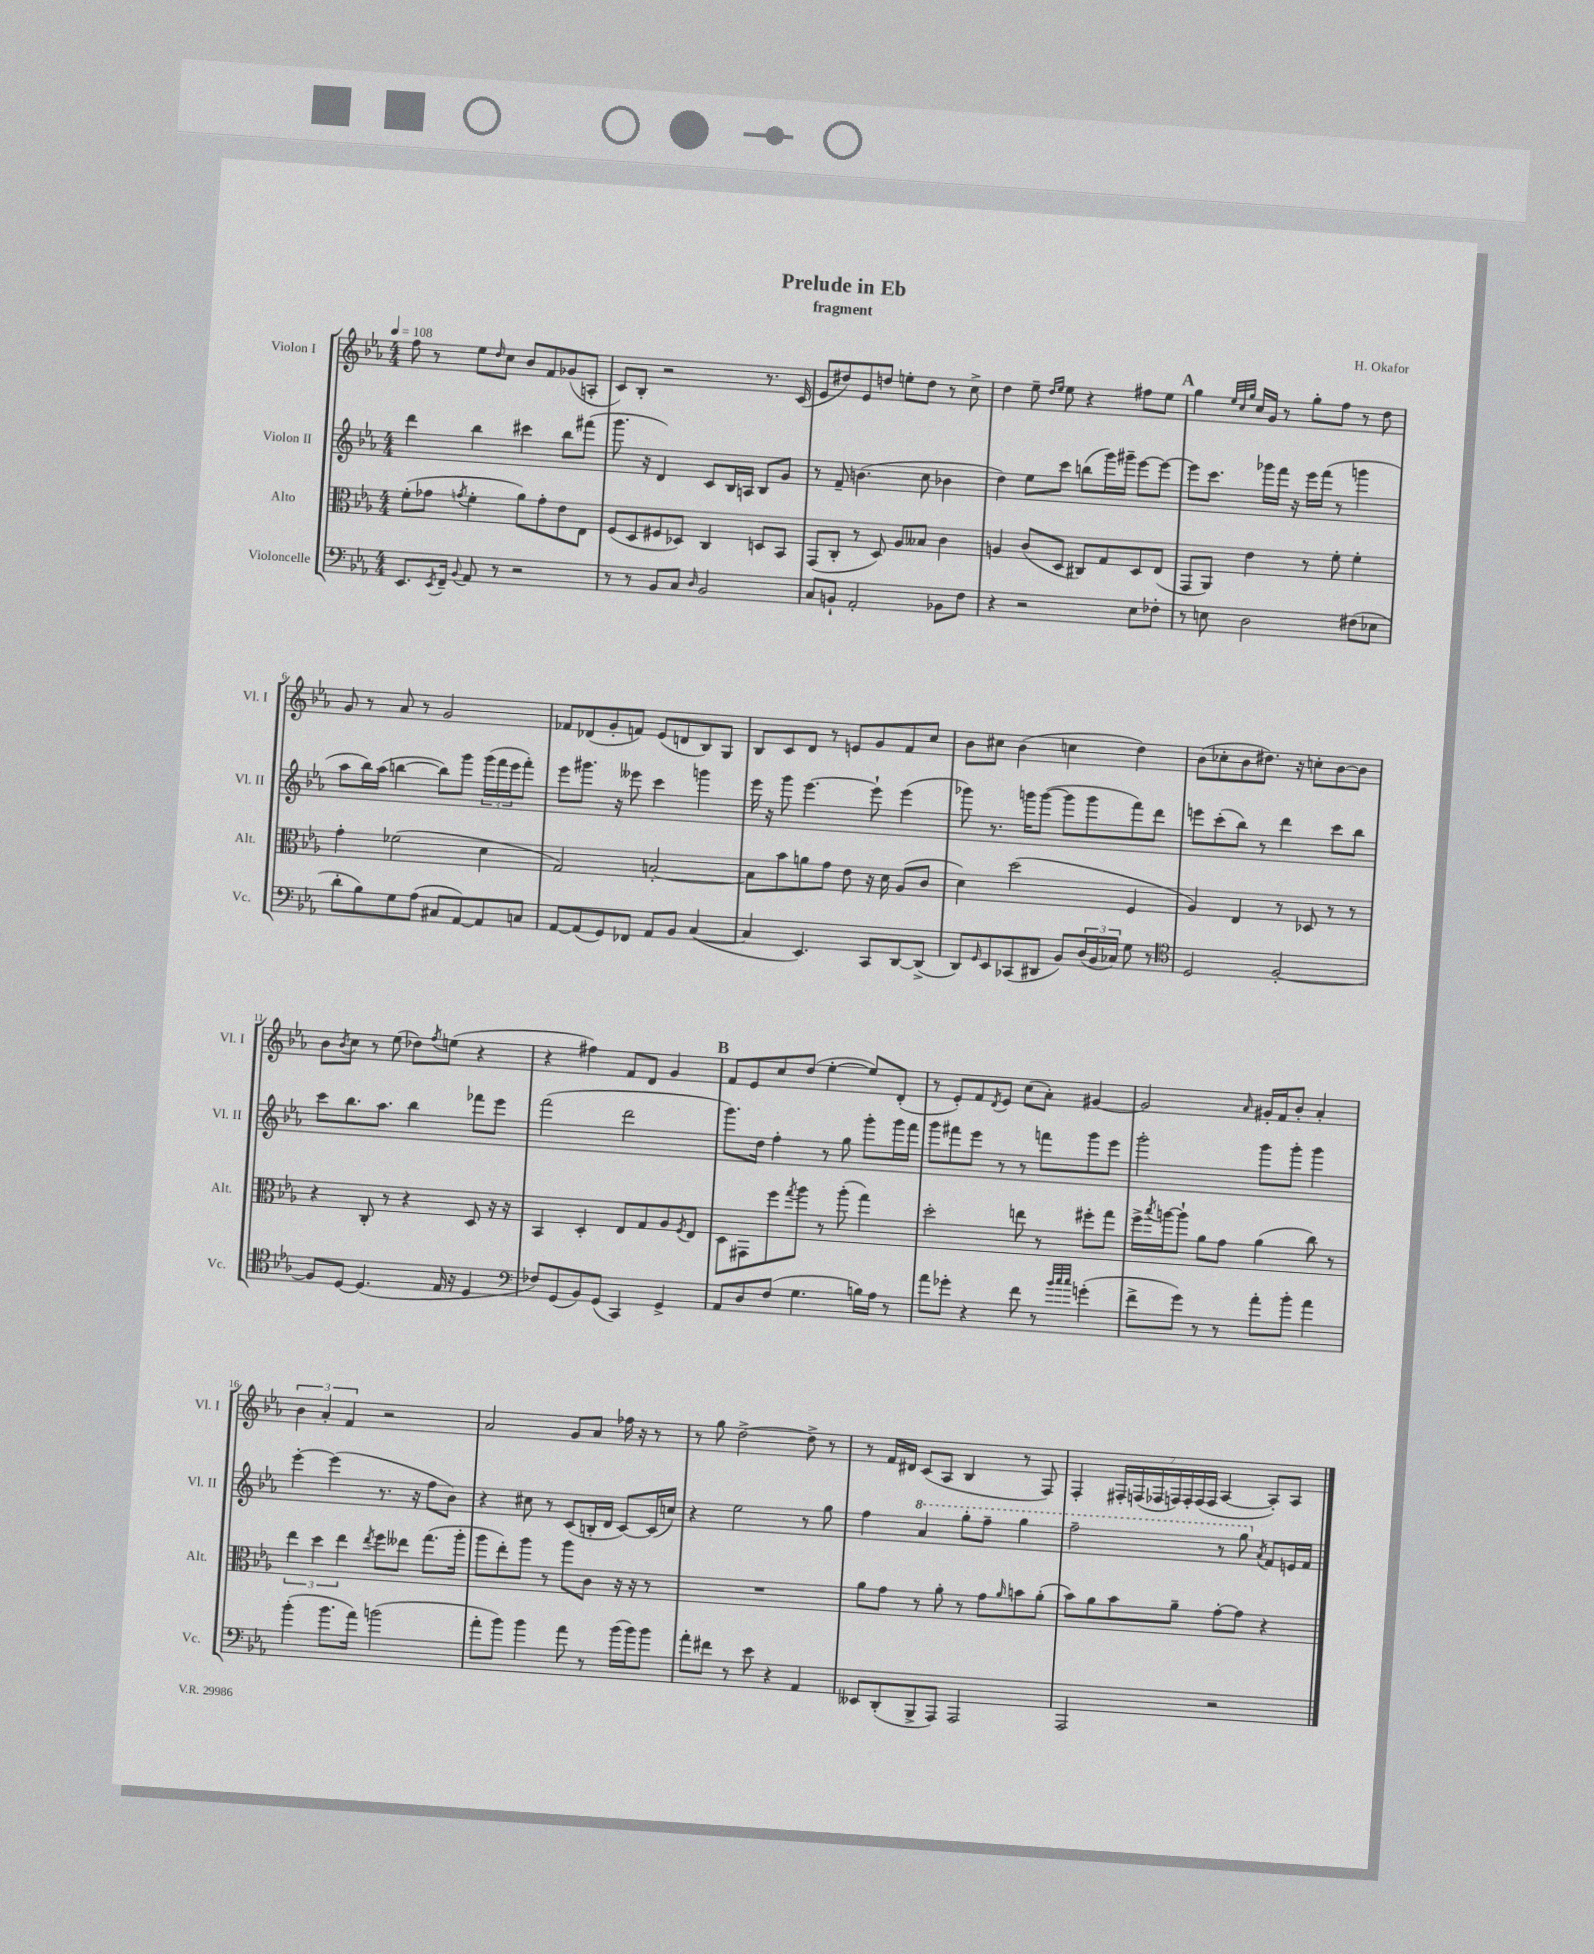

**kern	**kern	**kern	**kern
*part4	*part3	*part2	*part1
*staff4	*staff3	*staff2	*staff1
*I"Violoncelle	*I"Alto	*I"Violon II	*I"Violon I
*I'Vc.	*I'Alt.	*I'Vl. II	*I'Vl. I
*clefF4	*clefC3	*clefG2	*clefG2
*k[b-e-a-]	*k[b-e-a-]	*k[b-e-a-]	*k[b-e-a-]
*M4/4	*M4/4	*M4/4	*M4/4
*MM108	*MM108	*MM108	*MM108
=1	=1	=1	=1
8.EE-/L	(8f'\L	4ddd\	8ff\
.	8g-X\J	.	8r
8qEE-/	.	.	.
16FF~/Jk	.	.	.
8qqBB-/	8qgn/	.	.
8AA-/	4f'\	4bb-\	8ee-\L
.	.	.	16qqdd/
8r	.	.	8cc\J
2r	8a-\L)	4ccc#X\	8b-/L
.	8g'\	.	8f/
.	8e-\	8bb-\L	(8g-X/
.	8E-\J	(8fff#X\J	8An'/J
=2	=2	=2	=2
8r	(8F/L	8.ggg\	8c/L)
8r	8D/	.	8B-'/J
.	.	16r	.
8BB-/L	8F#X/	4d/)	2r
8C/J	8D-X/J)	.	.
16qqD/	.	.	.
2BB-/	4C/	8c/L	.
.	.	16B-/L	.
.	.	16An/JJ	.
.	8Dn/L	8B-/L	8.r
.	8BB-/J	8g/J	.
.	.	.	(16c/
=3	=3	=3	=3
8C/L	(8GG/L	8r	8e-/L
8BBn`/J	8C'/J	8f~/	8dd#X/)
2AA-'/	8r	(4.bn\	8e-/
.	8D/)	.	8ddn/J
.	8A-/L	.	8een'\L
.	8B--X/J	8cc\	8dd\J
8BB-X\L	4c\	4b-X\	8r
8F\J	.	.	8cc^\
=4	=4	=4	=4
4r	4An/	4dd\)	4dd\
2r	(8c/L	8ee-\L	8ee-~\
.	.	.	16qqdd/LL
.	.	.	16qqee-/JJ
.	8D/J	8ccc\J	8ee-\
.	8C#X/L)	(8bbn\L	4r
.	8G/	16ggg\L)	.
.	.	16ggg#X~\JJ	.
8E-\L	8D/	[8eee-\L	8ff#X\L
8F-X'\J	(8E-/J	8eee-\J_	8ee-\J
!!LO:REH:place=s1:t=A
=5	=5	=5	=5
8r	8GG/L	8eee-\L]	4gg\
8En\	8AA-/J)	8.ccc\J	.
.	.	.	32qqee-/LLL
.	.	.	32qqcc/
.	.	.	32qqgg/JJJ
2D\	4e-\	.	16cc/LL
.	.	16ggg-X\LL	16g/JJ
.	.	16fff\JJ	8r
.	.	16r	.
.	8r	16eee-\LL	8gg'\L
.	.	(16fff\JJ	.
.	8f'\	8r	8ff\J
(8F#X\L	4f'\	4gggn\	8r
8E-X\J	.	.	8dd\
!!LO:LB:g=z
=6	=6	=6	=6
8d'\L	4g'\	8aa-\L	8g/
8B-\)	.	16bb-\L)	8r
.	.	(16aa-\JJ	.
8G\	(2f-X\	[4bbn\	8a-/
(8A-\J	.	.	8r
8C#X/L	.	8bb\L])	2g/
[8AA-/)	.	8ggg\J	.
8AA-/]	4d\	(24ggg\LL	.
.	.	24fff\	.
.	.	24eee-\J	.
8Cn/J	.	8fff'\J)	.
=7	=7	=7	=7
[8AA-/L	2G/)	8eee-\L	8f-X/L
(8AA-/]	.	8.ggg#X\J	(8d-X/
8GG/)	.	.	8g'/
.	.	16r	.
8FF-X/J	.	8eee--X\	8fn/J)
8AA-/L	[2Bn'/	4ccc\	(8e-/L
8BB-/J	.	.	8dn/
([4C/	.	4gggn\	8B-/)
.	.	.	8G/J
=8	=8	=8	=8
4C/]	8B\L]	16eee-\	8B-/L
.	.	16r	.
.	8b-\	8ggg\	8c/
4.EE-/)	8an\	[4.eee-\	8d/J
.	8g\J	.	8r
.	8e-\	.	8en/L
8CC/L	16r	8eee-`\]	8g/
.	16d\	.	.
[8DD/	(8A-/L	(4eee-\	8f/
(8DD^/J]	8c/J	.	8cc/J
=9	=9	=9	=9
8DD/L)	4d\)	8ggg-X\)	8b-\L
16qqGG/	.	.	.
8EE-/	.	8.r	8cc#X\J
(8CC-X/	(2dd\	.	(4b-\
.	.	16gggn\KL	.
8DD#X/J	.	([8ggg\J	.
8BB-/L)	.	8ggg\L]	4ccn\
(24D/L	.	8ggg\	.
24BB-/	.	.	.
24C-X/JJ)	.	.	.
8G\	4F/	8fff\)	4dd\)
8r	.	8ddd\J	.
=10	=10	=10	=10
*clefC4	*	*	*
2D/	4A-/)	8eeen\L	(8b-\L
.	.	(8ccc'\	8cc-X'\
.	4E-/	8bb-\J)	8b-\
.	.	8r	8.dd#X\J)
[2F'/	8r	4ddd\	.
.	.	.	16r
.	8D-X/	.	8ccn'\L
.	8r	8ccc\L	[8b-\
.	8r	8bb-\J	8b-\J]
!!LO:LB:g=z
=11	=11	=11	=11
8F/L]	4r	8ccc\L	8b-\L
.	.	.	8qb-/
[8D/J	.	8.bb-\	8cc\J
(4.D/]	8C'/	.	8r
.	.	8.aa-\J	.
.	8r	.	(8ee-\
.	4r	4bb-\	8dd-X\L)
.	.	.	8qff/
16E-/	.	.	(8een\J
16r	.	.	.
4D/	8D/	8fff-X\L	4r
.	16r	8eee-\J	.
.	16r	.	.
=12	=12	=12	=12
*clefF4	*	*	*
8F-X/L)	4BB-/	(2fff\	4r
(8GG/	.	.	.
8BB-/)	4D'/	.	4ff#X\)
(8GG/J	.	.	.
4CC/)	8E-/L	2ddd\	8f/L
.	8G/	.	8d/J
4GG^/	8A-/	.	4g/
.	8qF/	.	.
.	8E-/J	.	.
!!LO:REH:place=s1:t=B
=13	=13	=13	=13
8AA-/L	8D\L	8.ggg\L)	8f/L
8D/	8GG#X\	.	8e-/
.	.	16dd\Jk	.
(8F/J	8ff\	4ff'\	8cc/
.	8qgg/	.	.
4.G\	8aa-\J	.	(8dd/J
.	8r	8r	[4ee-'\
.	(8aa-'\	8gg\	.
16Bn\LL)	4gg\)	8ggg'\L	8ee-/L])
16A-\JJ	.	.	.
8r	.	16ggg\L	(8d'/J
.	.	16fff\JJ	.
=14	=14	=14	=14
8a-\L	2dd'\	8ggg\L	8r
8g-X'\J	.	8fff#X\	8e-'/L)
4r	.	8eee-\J	8f/
.	.	.	8qd/
.	.	8r	8e-/J
8f\	8een\	8r	(8cc\L
8r	8r	8fffn\L	8a-'\J)
32qqb-/LLL	.	.	.
32qqcc/	.	.	.
32qqcc/JJJ	.	.	.
(4gn'\	8ff#X'\L	8ggg\	[4g#X/
.	8gg\J	8eee-\J	.
=15	=15	=15	=15
8f^\L	16ff^\LL	2ggg'\	2g#/]
.	8qbb-/	.	.
.	[16aan\J	.	.
8g\J)	8aa`\J]	.	.
8r	8a-\L	.	.
8r	8g\J	.	.
.	.	.	16qqa-/
8a-'\L	(4a-\	8ggg\L	16g#X'/LL
.	.	.	16f/J
8b-'\J	.	8ggg'\J	8b-'/J
4a-\	8cc\)	4ggg\	4a-'/
.	8r	.	.
!!LO:LB:g=z
=16	=16	=16	=16
(4b-'\	6ee-\	[4eee-'\	6b-\
.	6dd\	.	6a-'/
8.b-\L	.	(4eee-\]	.
.	6ee-\	.	6f/
16a-\Jk)	.	.	.
.	8qee-/	.	.
(2bn\	8ff\L	8.r	2r
.	8ee--X\J	.	.
.	.	16r	.
.	(8.gg\L	8ff\L	.
.	.	8b-\J)	.
.	16aa-'\Jk	.	.
=17	=17	=17	=17
8a-'\L	8aa-\L	4r	2a-/
8b-\J)	8ee-'\)	.	.
4b-\	8aa-\J	8cc#X\	.
.	8r	8r	.
8a-\	8aa-\L	(8c/L	8g/L
8r	8c\J	16Bn'/L	8a-/J
.	.	16d/JJ	.
(16b-\LL	16r	[8c/L)	16ff-X\
16b-\J)	16r	.	16r
8b-\J	8r	(16c/L]	8r
.	.	16ccn/JJ)	.
=18	=18	=18	=18
8a-'\L	1r	4r	8r
8f#X\J	.	.	8gg\
8r	.	2ee-\	[2dd^\
8e-\	.	.	.
4r	.	.	.
4AA-/	.	8r	8dd^\]
.	.	8gg\	8r
=19	=19	=19	=19
8EE--X/L	8a-\L	4ff\	8r
(8DD'/	8g\J	.	16f/LL
.	.	.	16d#X/JJ
*	*	*8va	*
8BBB-^/	8r	4aa-/	(8c/L
8AAA-/J)	8a-'\	.	8A-/J
2AAA-/	8r	8ggg'\L	4B-/
.	8g\L	8fff~\J	.
.	16qqa-/	.	.
.	8bn\	4ggg\	8r
.	(8a-'\J	.	8F/)
=20	=20	=20	=20
2AAA-/	8b-\L)	2fff~\	4F'/
.	8a-\	.	.
.	8b-\	.	28F#X'/LL
.	.	.	(28Fn/
.	.	.	28F-X/
.	.	.	28Fn/)
.	8a-~\J	.	.
.	.	.	28F'/
.	.	.	(28F/
.	.	.	28F/JJ
2r	[8g'\L	8r	[4A-/
.	8g\J]	8ggg\	.
*	*	*X8va	*
.	.	8qa-/	.
.	4r	8f/L	8A-'/L])
.	.	16en/L	8A-/J
.	.	16f/JJ	.
==	==	==	==
*-	*-	*-	*-
